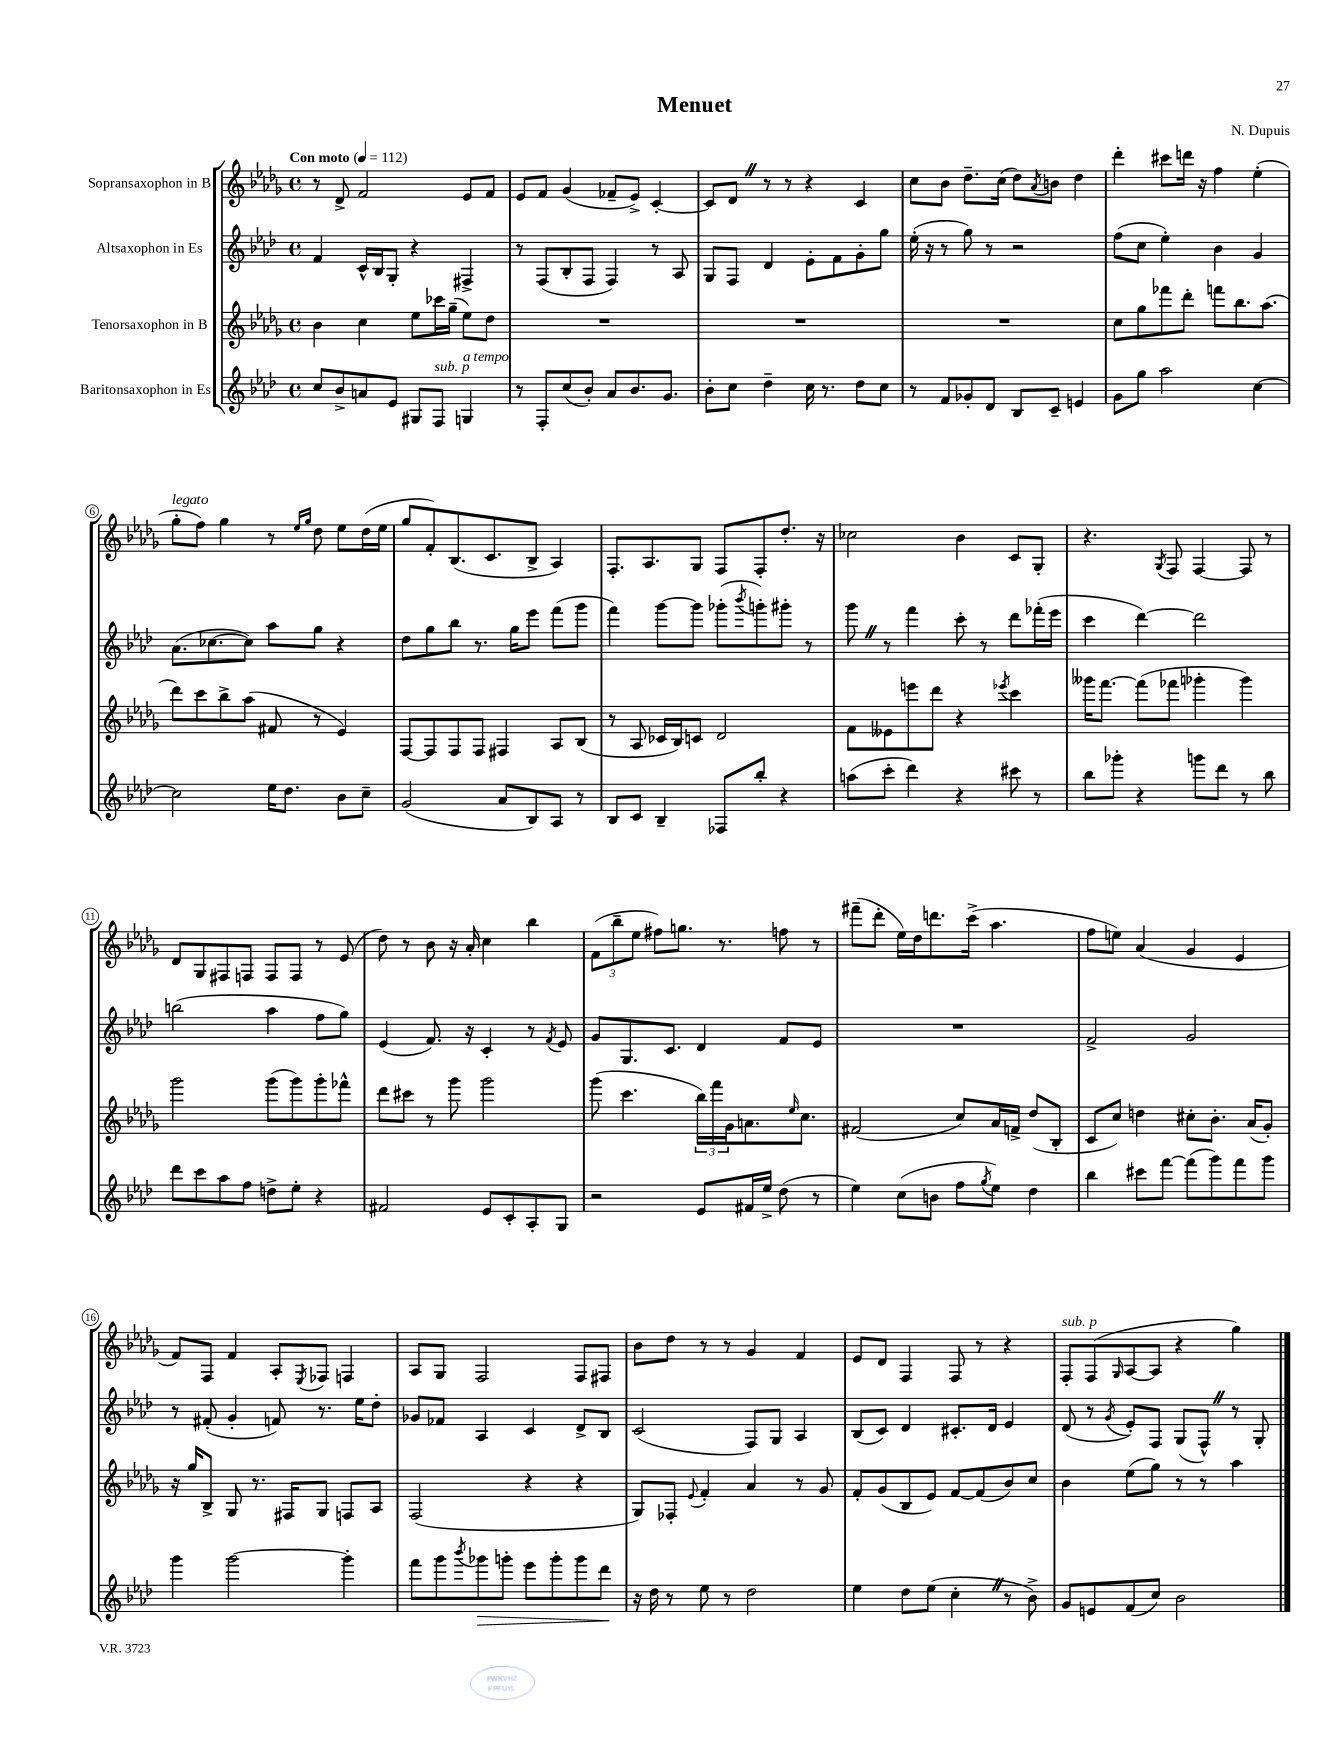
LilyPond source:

\header { title = "Menuet" composer = "N. Dupuis" }
<<
\new StaffGroup <<
\new Staff = "s0" \with { instrumentName = "Sopransaxophon in B" } {
    \clef treble \key des \major \defaultTimeSignature \time 4/4 \tempo "Con moto" 4 = 112
    r8 des'8-> f'2 ees'8 f'8 |
    ees'8 f'8 ges'4( fes'8-- ees'8->) c'4~-. |
    c'8 des'8 \once \override BreathingSign.text = \markup { \musicglyph "scripts.caesura.straight" } \breathe r8 r8 r4 c'4 |
    c''8 bes'8 des''8.-- c''16( des''8) \acciaccatura { aes'8 } b'8 des''4 |
    des'''4-. cis'''8 d'''16 r16 f''4 ees''4-.( |
    ges''8-.^\markup { \italic "legato" } f''8) ges''4 r8 \grace { ees''16 ges''16 } des''8 ees''8 des''16( ees''16 |
    ges''8 f'8-.) bes8.( c'8. bes8-> aes4) |
    f8.-. aes8. ges8 f8 f8-. des''8.-. r16 |
    ces''2 bes'4 c'8 ges8-. |
    r4. \acciaccatura { ges8 } f8 f4~ f8 r8 |
    des'8 ges8 fis8 f8 f8 f8 r8 ees'8( |
    des''8) r8 bes'8 r16 aes'16-. c''4 bes''4 |
    \tuplet 3/2 { f'8( bes''8-- ees''8 } fis''8) g''8. r8. f''8 r8 |
    fis'''8--( des'''8-. ees''16) des''16 d'''8. c'''16->( aes''4. |
    f''8 e''8) aes'4( ges'4 ees'4 |
    f'8) f8 f'4 aes8-. \acciaccatura { ees8 } fes8 f4 |
    aes8 ges8 f2 f8 fis8 |
    bes'8 des''8 r8 r8 ges'4 f'4 |
    ees'8 des'8 f4 f8 r8 r4 |
    f8-.^\markup { \italic "sub. p" } f8( \grace { ges16 } aes8~ aes8 r4 ges''4) \bar "|." |
}
\new Staff = "s1" \with { instrumentName = "Altsaxophon in Es" } {
    \clef treble \key aes \major \defaultTimeSignature \time 4/4
    f'4 c'16-^ bes16 g8-. r4 fis4-> |
    r8 f8( bes8-. f8 f4) r8 aes8 |
    g8 f8 des'4 ees'8-. f'8 g'8-. g''8 |
    ees''16-.( r16 r8 g''8) r8 r2 |
    f''8( c''8 ees''4-.) bes'4 g'4 |
    aes'8.( ces''8.~ ces''8) aes''8 g''8 r4 |
    des''8 g''8 bes''8 r8. g''16 ees'''8 f'''8( g'''8 |
    f'''4) g'''8~ g'''8 ges'''8-.( \acciaccatura { bes'''8 } g'''8-.) gis'''8-. r8 |
    g'''8 \once \override BreathingSign.text = \markup { \musicglyph "scripts.caesura.straight" } \breathe r8 f'''4 c'''8-. r8 des'''8 fes'''16-.( ees'''16 |
    c'''4 des'''4~) des'''2 |
    b''2( aes''4 f''8 g''8) |
    ees'4( f'8.) r16 c'4-. r8 \acciaccatura { f'8 } ees'8 |
    g'8 g8. c'8. des'4 f'8 ees'8 |
    R1 |
    f'2-> g'2 |
    r8 fis'8-.( g'4-. f'8) r8. ees''16 des''8-. |
    ges'8 fes'8 aes4 c'4 des'8-> bes8 |
    c'2( f8) g8 aes4 |
    bes8( c'8) des'4 cis'8.-. des'16 ees'4 |
    des'8( r8 \acciaccatura { g'8 } ees'8-.) f8 g8( f8-^) \once \override BreathingSign.text = \markup { \musicglyph "scripts.caesura.straight" } \breathe r8 g8-. \bar "|." |
}
\new Staff = "s2" \with { instrumentName = "Tenorsaxophon in B" } {
    \clef treble \key des \major \defaultTimeSignature \time 4/4
    bes'4 c''4 ees''8 ces'''16 ges''16--( ees''8) des''8 |
    R1 |
    R1 |
    R1 |
    c''8 ges''8 fes'''8 des'''8-. f'''8 bes''8. aes''8.( |
    des'''8) c'''8 bes''8-> aes''8( fis'8 r8 ees'4) |
    f8~ f8 f8 f8 fis4 aes8 bes8( |
    r8 aes8 ces'16 bes16) c'8 des'2 |
    f'8 eeses'8 e'''8 des'''8 r4 \acciaccatura { ees'''8 } c'''4 |
    geses'''16 f'''8.~ f'''8( fes'''8 ges'''4-. ges'''4) |
    ges'''2 ges'''8( ges'''8) ges'''8-. fes'''8-^ |
    des'''8 cis'''8 r8 ges'''8 ges'''2 |
    ges'''8( c'''4. \tuplet 3/2 { bes''16) f'''16 ges'16 } a'8. \grace { ees''16 } c''8. |
    fis'2( c''8) aes'16 f'16-> des''8( bes8-. |
    c'8 c''8) d''4 cis''8-. bes'8.-. aes'16( ges'8-.) |
    r16 ges''16 bes8-> ges8 r8. fis16 ges8 f8 aes8 |
    f2( r4 r4 |
    ges8) fes8-. \appoggiatura { ees'8 } f'4-. aes'4 r8 ges'8 |
    f'8-. ges'8( bes8 ees'8) f'8~ f'8( bes'8) c''8 |
    bes'4 ees''8( ges''8) r8 r8 aes''4 \bar "|." |
}
\new Staff = "s3" \with { instrumentName = "Baritonsaxophon in Es" } {
    \clef treble \key aes \major \defaultTimeSignature \time 4/4
    c''8 bes'8-> a'8 ees'8 gis8 f8^\markup { \italic "sub. p" } g4^\markup { \italic "a tempo" } |
    r8 f8-. c''8( bes'8-.) aes'8 bes'8. g'8. |
    bes'8-. c''8 des''4-- c''16 r8. des''8 c''8 |
    r8 f'8 ges'8-. des'8 bes8 c'8-- e'4 |
    g'8 g''8 aes''2 c''4~ |
    c''2 ees''16 des''8. bes'8 c''8-- |
    g'2( aes'8 bes8) aes8 r8 |
    bes8 c'8 bes4-- fes8 bes''8-. r4 |
    a''8( c'''8-. des'''4) r4 cis'''8 r8 |
    bes''8 ges'''8-. r4 g'''8 des'''8 r8 bes''8 |
    des'''8 c'''8 aes''8 f''8 d''8-> ees''8-. r4 |
    fis'2 ees'8 c'8-. aes8-. g8 |
    r2 ees'8 fis'16 ees''16-> des''8( r8 |
    ees''4) c''8( b'8 f''8 \acciaccatura { g''8 } ees''8) des''4 |
    bes''4 cis'''8 f'''8~ f'''8( g'''8) f'''8 g'''8 |
    g'''4 g'''2~ g'''4-. |
    f'''8 g'''8 \acciaccatura { bes'''8 } ges'''8\> g'''8-. ees'''8 g'''8-. g'''8 des'''8\! |
    r16 des''16 r8 ees''8 r8 des''2 |
    ees''4 des''8 ees''8( c''4-. \once \override BreathingSign.text = \markup { \musicglyph "scripts.caesura.straight" } \breathe r8 bes'8->) |
    g'8 e'8 f'8( c''8) bes'2 \bar "|." |
}
>>
>>
\layout { \context { \Score \override BarNumber.stencil = #(make-stencil-circler 0.1 0.3 ly:text-interface::print) } }
